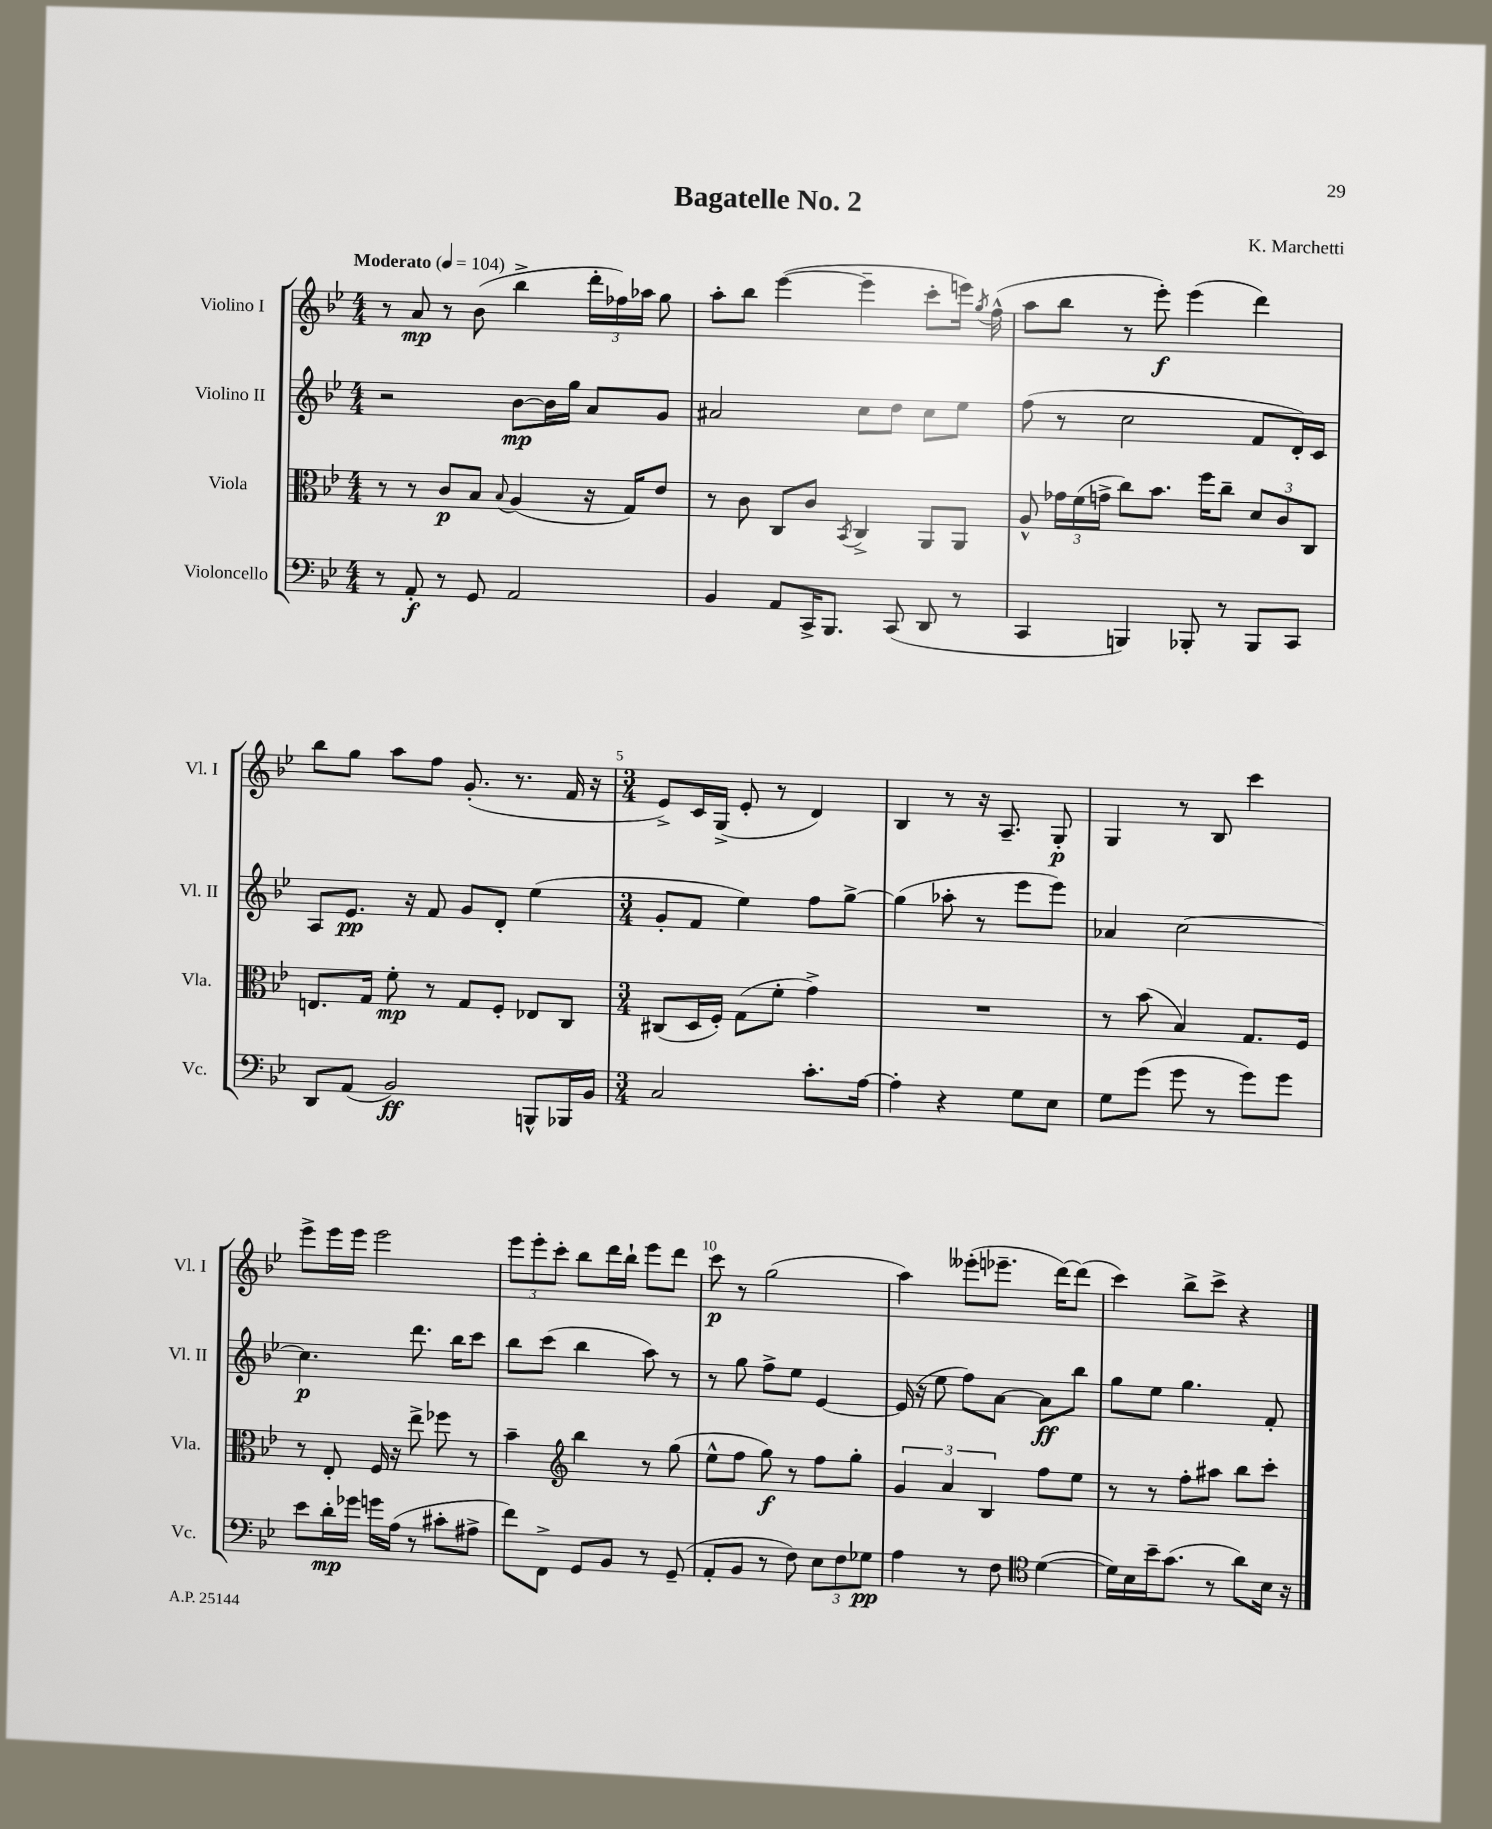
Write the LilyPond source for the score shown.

\header { title = "Bagatelle No. 2" composer = "K. Marchetti" }
<<
\new StaffGroup <<
\new Staff = "s0" \with { instrumentName = "Violino I" shortInstrumentName = "Vl. I" } {
    \clef treble \key bes \major \numericTimeSignature \time 4/4 \tempo "Moderato" 4 = 104
    \autoBeamOff r8 a'8\mp r8 bes'8( bes''4-> \tuplet 3/2 { d'''16[-. fes''16) aes''16] } g''8 |
    a''8[-. bes''8] ees'''4~( ees'''4-- c'''8[-. e'''16]) \acciaccatura { g''8 } f''16-^( |
    a''8[ bes''8] r8 ees'''8-.\f) ees'''4( d'''4) |
    bes''8[ g''8] a''8[ f''8] g'8.-.( r8. f'16 r16 |
    \numericTimeSignature \time 3/4 ees'8[->) c'16 g16]->( ees'8-. r8 d'4) |
    bes4 r8 r16 a8.-- g8-.\p |
    g4 r8 bes8 c'''4 |
    ees'''8[-> ees'''16 ees'''16] ees'''2 |
    \tuplet 3/2 { ees'''8[ ees'''8-. c'''8]-. } bes''8[ d'''16 bes''16]-! ees'''8[ d'''8] |
    c'''8\p r8 g''2( |
    a''4) eeses'''8[-.( ees'''8.]-- d'''16[~) d'''8]( |
    c'''4) bes''8[-> c'''8]-> r4 \bar "|." |
}
\new Staff = "s1" \with { instrumentName = "Violino II" shortInstrumentName = "Vl. II" } {
    \clef treble \key bes \major \numericTimeSignature \time 4/4
    \autoBeamOff r2 bes'8[~\mp bes'16 g''16] a'8[ g'8] |
    ais'2 c''8[ d''8] c''8[ ees''8] |
    f''8( r8 c''2 f'8[ d'16-.) c'16] |
    a8[ ees'8.]\pp r16 f'8 g'8[ d'8]-. ees''4( |
    \numericTimeSignature \time 3/4 g'8[-. f'8] ees''4) f''8[ g''8]~-> |
    g''4( aes''8-. r8 ees'''8[ ees'''8]) |
    aes'4 c''2~ |
    c''4.\p d'''8. bes''16[ c'''8] |
    bes''8[ c'''8]( bes''4 a''8) r8 |
    r8 g''8 f''8[-> ees''8] ees'4~ |
    ees'16( r16 ees''8 f''8[) a'8]~ a'8[\ff bes''8] |
    g''8[ ees''8] g''4. f'8-. \bar "|." |
}
\new Staff = "s2" \with { instrumentName = "Viola" shortInstrumentName = "Vla." } {
    \clef alto \key bes \major \numericTimeSignature \time 4/4
    \autoBeamOff r8 r8 c'8[\p bes8] \appoggiatura { bes8 } a4( r16 g16[) ees'8] |
    r8 c'8 c8[ c'8] \acciaccatura { bes,8 } c4-> a,8[ a,8] |
    a8-^ \tuplet 3/2 { ges'16[ f'16( g'16]-> } c''8[) bes'8.] f''16[ c''8]-- \tuplet 3/2 { d'8[ c'8 c8] } |
    e8.[ g16] f'8-.\mp r8 g8[ f8]-. ees8[ c8] |
    \numericTimeSignature \time 3/4 cis8[( d16 f16]-.) g8[( f'8]-. g'4->) |
    R2. |
    r8 bes'8( bes4) g8.[ f16] |
    r8 ees8-. f16 r16 ees''8-> fes''8 r8 |
    bes'4-- \clef treble bes''4 r8 g''8( |
    ees''8[-^ f''8] g''8\f) r8 f''8[ g''8]-. |
    \tuplet 3/2 { g'4 a'4 bes4 } f''8[ ees''8] |
    r8 r8 f''8[-. ais''8] bes''8[ c'''8]-. \bar "|." |
}
\new Staff = "s3" \with { instrumentName = "Violoncello" shortInstrumentName = "Vc." } {
    \clef bass \key bes \major \numericTimeSignature \time 4/4
    \autoBeamOff r8 a,8-.\f r8 g,8 a,2 |
    bes,4 a,8[ c,16-> bes,,8.] c,8( d,8 r8 |
    c,4 b,,4) bes,,8-. r8 bes,,8[ c,8] |
    d,8[ a,8]( bes,2\ff) b,,8[-^ bes,,16 bes,16] |
    \numericTimeSignature \time 3/4 c2 c'8.[-. a16]~ |
    a4-. r4 g8[ ees8] |
    g8[ g'8]( g'8 r8 g'8[) g'8] |
    ees'8[ d'16-.\mp ges'16] g'16[ a16]( r8 cis'8[-. ais8]-> |
    f'8[) f,8]-> g,8[ bes,8] r8 g,8--( |
    a,8[-. bes,8] r8 f8) \tuplet 3/2 { ees8[ f8 ges8]\pp } |
    a4 r8 f8 \clef tenor d'4~( |
    d'16[) bes16 bes'16-- g'8.]( r8 a'8[) bes16] r16 \bar "|." |
}
>>
>>
\layout { \context { \Score \override BarNumber.break-visibility = ##(#f #t #t) barNumberVisibility = #(every-nth-bar-number-visible 5) } }
